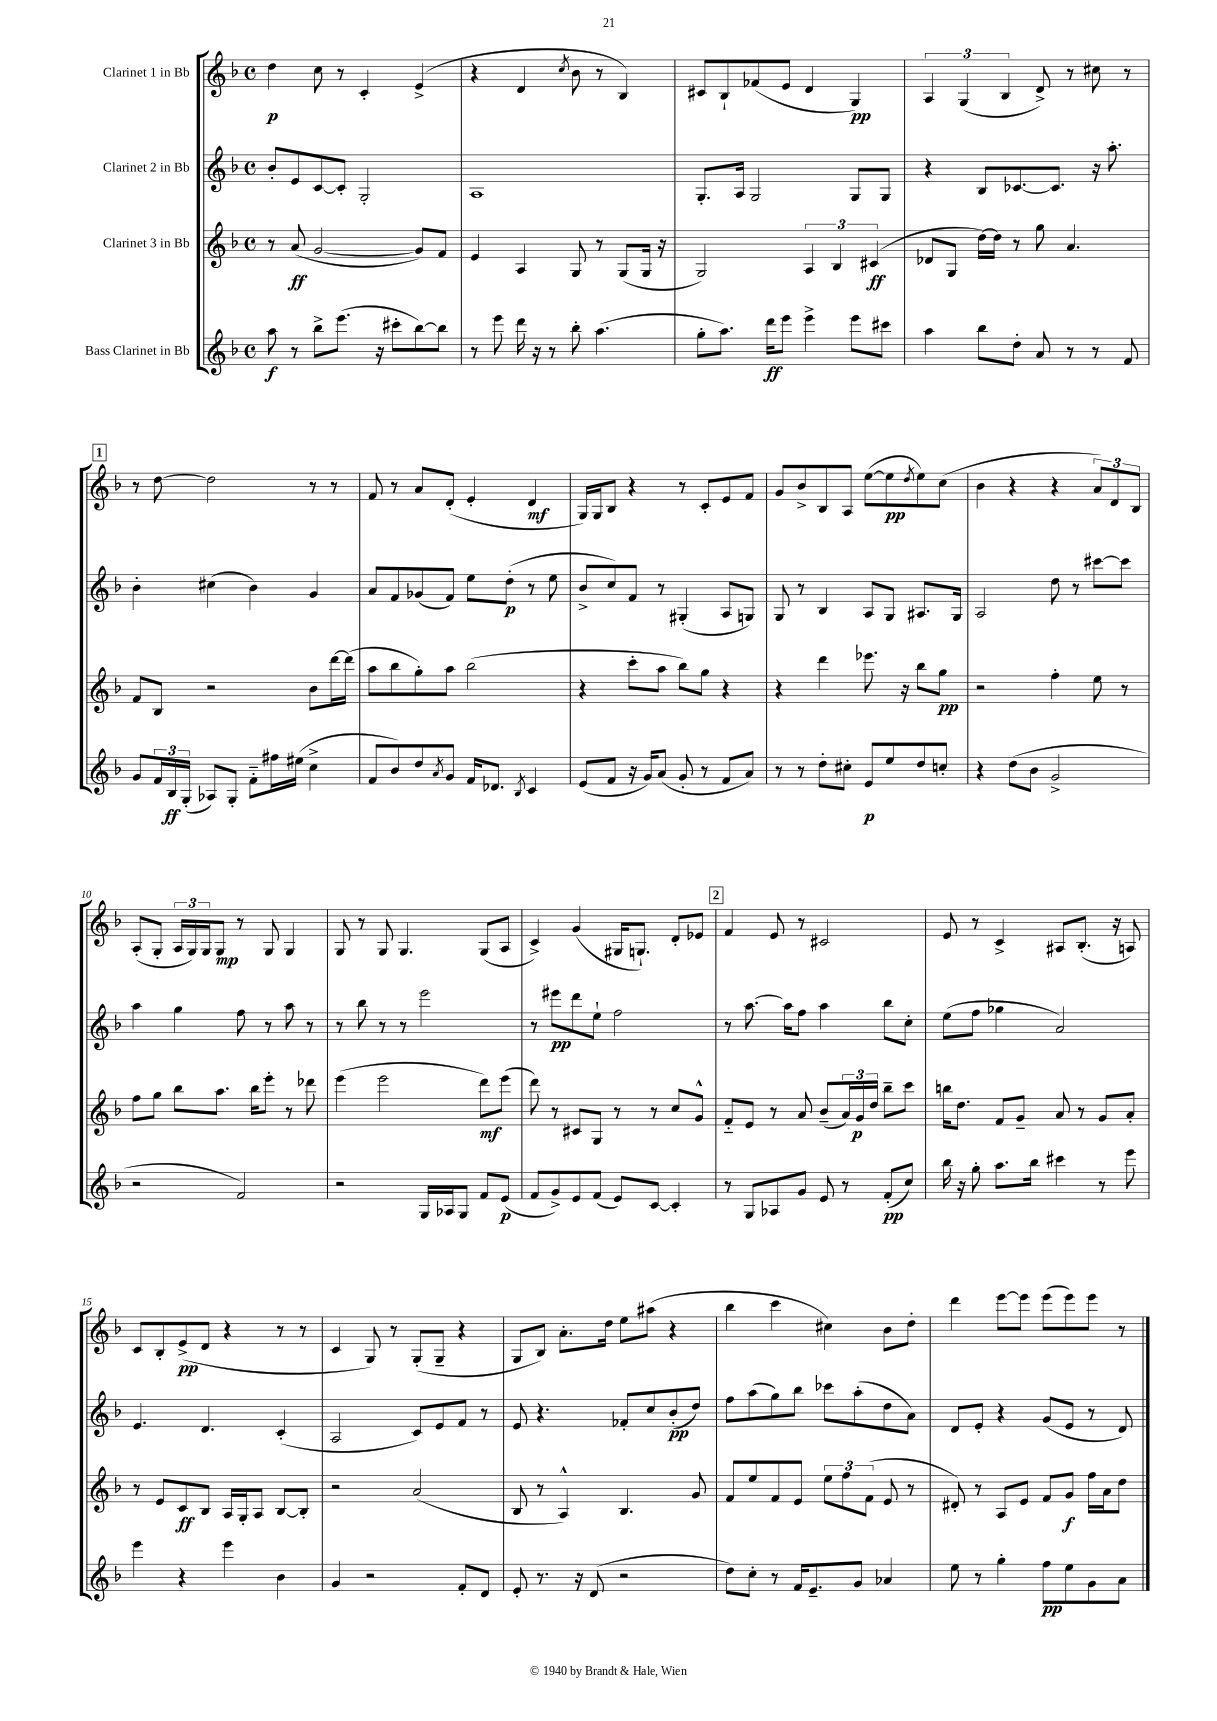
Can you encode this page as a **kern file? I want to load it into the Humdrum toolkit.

**kern	**dynam	**kern	**dynam	**kern	**dynam	**kern	**dynam
*part4	*part4	*part3	*part3	*part2	*part2	*part1	*part1
*staff4	*staff4	*staff3	*staff3	*staff2	*staff2	*staff1	*staff1
*I"Bass Clarinet in Bb	*	*I"Clarinet 3 in Bb	*	*I"Clarinet 2 in Bb	*	*I"Clarinet 1 in Bb	*
*clefG2	*	*clefG2	*	*clefG2	*	*clefG2	*
*k[b-]	*	*k[b-]	*	*k[b-]	*	*k[b-]	*
*M4/4	*	*M4/4	*	*M4/4	*	*M4/4	*
*met(c)	*	*met(c)	*	*met(c)	*	*met(c)	*
=1	=1	=1	=1	=1	=1	=1	=1
8aa\	f	8r	.	8b-'/L	.	4dd\	p
8r	.	(8a/	ff	8e/	.	.	.
8bb-^\L	.	[2g/	.	[8c/	.	8cc\	.
(8.eee\J	.	.	.	8c'/J]	.	8r	.
.	.	.	.	2G'/	.	4c'/	.
16r	.	.	.	.	.	.	.
8ccc#X'\L	.	.	.	.	.	.	.
[8bb-\)	.	8g/L])	.	.	.	(4e^/	.
8bb-\J]	.	8f/J	.	.	.	.	.
=2	=2	=2	=2	=2	=2	=2	=2
8r	.	4e/	.	1A	.	4r	.
8eee\	.	.	.	.	.	.	.
16ddd\	.	4A/	.	.	.	4d/	.
16r	.	.	.	.	.	.	.
8r	.	.	.	.	.	.	.
.	.	.	.	.	.	8qcc/	.
8bb-'\	.	8G/	.	.	.	8b-\	.
(4.aa\	.	8r	.	.	.	8r	.
.	.	(8G/L	.	.	.	4B-/)	.
.	.	16G/Jk	.	.	.	.	.
.	.	16r	.	.	.	.	.
=3	=3	=3	=3	=3	=3	=3	=3
8gg'\L	.	2G/)	.	8.G'/L	.	8c#X/L	.
8.aa\J)	.	.	.	.	.	8B-`/	.
.	.	.	.	16A/Jk	.	.	.
.	.	.	.	2G/	.	(8f-X/	.
16ddd\KL	ff	.	.	.	.	.	.
8eee\J	.	.	.	.	.	8e/J	.
4eee^\	.	6A/	.	.	.	4d/	.
.	.	6B-/	.	.	.	.	.
8eee\L	.	.	.	8G/L	.	4G/)	pp
.	.	(6c#X/	ff	.	.	.	.
8ccc#X\J	.	.	.	8G/J	.	.	.
=4	=4	=4	=4	=4	=4	=4	=4
4aa\	.	8d-X/L	.	4r	.	6A/	.
.	.	8G/J	.	.	.	.	.
.	.	.	.	.	.	(6G/	.
8bb-\L	.	[16dd\LL)	.	8B-/L	.	.	.
.	.	16dd\JJ]	.	.	.	.	.
.	.	.	.	.	.	6B-/	.
8dd'\J	.	8r	.	[8.c-X/	.	.	.
8a/	.	8gg\	.	.	.	8d^/)	.
.	.	.	.	8.c-/J]	.	.	.
8r	.	4.a/	.	.	.	8r	.
8r	.	.	.	16r	.	8cc#X\	.
.	.	.	.	8.aa'\	.	.	.
8f/	.	.	.	.	.	8r	.
!!LO:LB:g=z
!!LO:REH:place=s1:t=1
=5	=5	=5	=5	=5	=5	=5	=5
8g/L	.	8f/L	.	4b-'\	.	8r	.
24f/L	.	8B-/J	.	.	.	[8dd\	.
24B-/	ff	.	.	.	.	.	.
(24G'/JJ	.	.	.	.	.	.	.
8A-X/L)	.	2r	.	(4cc#X\	.	2dd\]	.
8G'/J	.	.	.	.	.	.	.
8f\L	.	.	.	4b-\)	.	.	.
16ff#X\L	.	.	.	.	.	.	.
(16ee#X\JJ	.	.	.	.	.	.	.
4cc^\	.	8b-\L	.	4g/	.	8r	.
.	.	[16ddd\L	.	.	.	8r	.
.	.	(16ddd\JJ]	.	.	.	.	.
=6	=6	=6	=6	=6	=6	=6	=6
8f/L	.	8aa\L	.	8a/L	.	8f/	.
8b-/)	.	8bb-\	.	8f/	.	8r	.
8dd/	.	8gg'\)	.	(8g-X/	.	8a/L	.
8qa/	.	.	.	.	.	.	.
8g/J	.	8aa\J	.	8f/J)	.	(8d'/J	.
16f/KL	.	(2bb-\	.	8ee\L	.	4e'/	.
8.d-X/J	.	.	.	.	.	.	.
.	.	.	.	(8dd'\J	p	.	.
8qB-/	.	.	.	.	.	.	.
4c/	.	.	.	8r	.	4d/	mf
.	.	.	.	8ee\	.	.	.
=7	=7	=7	=7	=7	=7	=7	=7
(8e/L	.	4r	.	8b-^/L	.	16G/LL)	.
.	.	.	.	.	.	16G/J	.
8f/J	.	.	.	8cc/)	.	8B-/J	.
16r	.	8ccc'\L	.	8f/J	.	4r	.
16g/KL)	.	.	.	.	.	.	.
(8a/J	.	8aa\J	.	8r	.	.	.
8g'/	.	8bb-\L)	.	(4G#X'/	.	8r	.
8r	.	8gg\J	.	.	.	8c'/L	.
8f/L	.	4r	.	8A/L	.	8e/	.
8a/J)	.	.	.	8Gn/J)	.	8f/J	.
=8	=8	=8	=8	=8	=8	=8	=8
8r	.	4r	.	8G/	.	8g/L	.
8r	.	.	.	8r	.	8b-^/	.
8dd'\L	.	4ddd\	.	4B-/	.	8B-/	.
8cc#X'\J	.	.	.	.	.	8A/J	.
8e/L	p	8.eee-X\	.	8A/L	.	([8ee\L	.
8ee/	.	.	.	8G/J	.	8ee\]	pp
.	.	16r	.	.	.	.	.
.	.	.	.	.	.	8qdd/	.
8dd/	.	8bb-\L	.	8.A#X/L	.	8ee\)	.
8ccn'/J	.	8gg\J	pp	.	.	(8cc\J	.
.	.	.	.	16G/Jk	.	.	.
=9	=9	=9	=9	=9	=9	=9	=9
4r	.	2r	.	2A/	.	4b-\	.
(8dd\L	.	.	.	.	.	4r	.
8b-\J	.	.	.	.	.	.	.
2g^/	.	4ff'\	.	8dd\	.	4r	.
.	.	.	.	8r	.	.	.
.	.	8ee\	.	[8ccc#X\L	.	12a/L)	.
.	.	.	.	.	.	12d/	.
.	.	8r	.	8ccc#\J]	.	.	.
.	.	.	.	.	.	12B-/J	.
!!LO:LB:g=z
=10	=10	=10	=10	=10	=10	=10	=10
2r	.	8ff\L	.	4aa\	.	(8A'/L	.
.	.	8gg\J	.	.	.	8G'/J	.
.	.	8bb-\L	.	4gg\	.	24A/LL	.
.	.	.	.	.	.	24G/)	.
.	.	.	.	.	.	24G/J	.
.	.	8.aa\J	.	.	.	8G/J	mp
2f/)	.	.	.	8ff\	.	8r	.
.	.	16bb-\KL	.	.	.	.	.
.	.	8eee'\J	.	8r	.	8G/	.
.	.	8r	.	8aa\	.	4G/	.
.	.	8ddd-X\	.	8r	.	.	.
=11	=11	=11	=11	=11	=11	=11	=11
2r	.	(4eee\	.	8r	.	8G/	.
.	.	.	.	8bb-\	.	8r	.
.	.	2eee\	.	8r	.	8G/	.
.	.	.	.	8r	.	4.G/	.
16G/LL	.	.	.	2eee\	.	.	.
16A-X/J	.	.	.	.	.	.	.
8G/J	.	.	.	.	.	.	.
8f/L	.	8ddd\L)	mf	.	.	(8G/L	.
(8e/J	p	(8eee\J	.	.	.	8A/J	.
=12	=12	=12	=12	=12	=12	=12	=12
8f/L	.	8ddd\)	.	8r	.	4c^/)	.
8g^/)	.	8r	.	8eee#X\L	pp	.	.
8e/	.	8c#X/L	.	8ddd\	.	(4g/	.
(8f/J	.	8G/J	.	8ee`\J	.	.	.
8e/L)	.	8r	.	2ff\	.	16G#X/KL	.
.	.	.	.	.	.	8.Gn`/J)	.
[8c/J	.	8r	.	.	.	.	.
4c'/]	.	8cc/L	.	.	.	8d'/L	.
.	.	8g^^/J	.	.	.	8e-X/J	.
!!LO:REH:place=s1:t=2
=13	=13	=13	=13	=13	=13	=13	=13
8r	.	8f/L	.	8r	.	4f/	.
8G/L	.	8e/J	.	[8.aa\	.	.	.
8A-X/	.	8r	.	.	.	8e/	.
.	.	.	.	16aa\KL]	.	.	.
8g/J	.	8a/	.	8ff\J	.	8r	.
8e/	.	(8b-~/L	.	4aa\	.	2c#X/	.
8r	.	24a/L)	.	.	.	.	.
.	.	24g/	p	.	.	.	.
.	.	24dd/JJ	.	.	.	.	.
(8f'/L	pp	8bb-~\L	.	8bb-\L	.	.	.
8cc/J)	.	8ccc\J	.	8cc'\J	.	.	.
=14	=14	=14	=14	=14	=14	=14	=14
16bb-\	.	16bbn\KL	.	(8ee\L	.	8e/	.
16r	.	8.dd\J	.	.	.	.	.
8gg'\	.	.	.	8ff\J	.	8r	.
8.aa\L	.	8f/L	.	4gg-X\	.	4c^/	.
.	.	8g~/J	.	.	.	.	.
16bb-\Jk	.	.	.	.	.	.	.
4ccc#X\	.	8a/	.	2a/)	.	8A#X/L	.
.	.	8r	.	.	.	(8.B-'/J	.
8r	.	8g/L	.	.	.	.	.
.	.	.	.	.	.	16r	.
8eee\	.	8a'/J	.	.	.	8An/)	.
!!LO:LB:g=z
=15	=15	=15	=15	=15	=15	=15	=15
4eee\	.	8r	.	4.e/	.	8c/L	.
.	.	8e/L	.	.	.	8B-'/	.
4r	.	8c/	ff	.	.	(8e^/	pp
.	.	8B-/J	.	4.d/	.	8d/J	.
4eee\	.	16A/LL	.	.	.	4r	.
.	.	16G'/J	.	.	.	.	.
.	.	8A/J	.	.	.	.	.
4b-\	.	[8B-/L	.	(4c'/	.	8r	.
.	.	8B-'/J]	.	.	.	8r	.
=16	=16	=16	=16	=16	=16	=16	=16
4g/	.	2r	.	2A/	.	4c/	.
2r	.	.	.	.	.	8G/)	.
.	.	.	.	.	.	8r	.
.	.	(2a/	.	8c/L)	.	(8G'/L	.
.	.	.	.	8e/	.	8G~/J	.
8f'/L	.	.	.	8f/J	.	4r	.
8d/J	.	.	.	8r	.	.	.
=17	=17	=17	=17	=17	=17	=17	=17
8e'/	.	8B-/	.	8e/	.	8G/L	.
8.r	.	8r	.	4.r	.	8B-/J)	.
.	.	4A^^/)	.	.	.	8.a'\L	.
16r	.	.	.	.	.	.	.
(8d/	.	.	.	.	.	.	.
.	.	.	.	.	.	16dd\Jk	.
2r	.	4.B-/	.	8f-X'/L	.	8ee\L	.
.	.	.	.	8cc/	.	(8aa#X\J	.
.	.	.	.	(8b-'/	pp	4r	.
.	.	8g/	.	8dd/J)	.	.	.
=18	=18	=18	=18	=18	=18	=18	=18
8dd\L)	.	8f/L	.	8ff\L	.	4bb-\	.
8cc'\J	.	8ee/	.	(8aa\	.	.	.
8r	.	8f/	.	8gg\)	.	4ccc\	.
16f/KL	.	8e/J	.	8bb-\J	.	.	.
8.e~/	.	.	.	.	.	.	.
.	.	12ee\L	.	8ccc-X\L	.	4cc#X\)	.
.	.	12ff\	.	.	.	.	.
8g/J	.	.	.	(8aa'\	.	.	.
.	.	(12f\J	.	.	.	.	.
4a-X/	.	8e/	.	8dd\	.	8b-\L	.
.	.	8r	.	8a\J)	.	8dd'\J	.
=19	=19	=19	=19	=19	=19	=19	=19
8ee\	.	8d#X'/)	.	8d/L	.	4ddd\	.
8r	.	8r	.	8e'/J	.	.	.
4gg'\	.	8A/L	.	4r	.	[8eee\L	.
.	.	8e/J	.	.	.	8eee\J]	.
8ff\L	pp	8f/L	.	(8g/L	.	(8eee\L	.
8ee\	.	8g/J	f	8e/J	.	8eee\)	.
8g\	.	16ff\LL	.	8r	.	8eee\J	.
.	.	16a\J	.	.	.	.	.
8a\J	.	8dd\J	.	8d/)	.	8r	.
==	==	==	==	==	==	==	==
*-	*-	*-	*-	*-	*-	*-	*-
